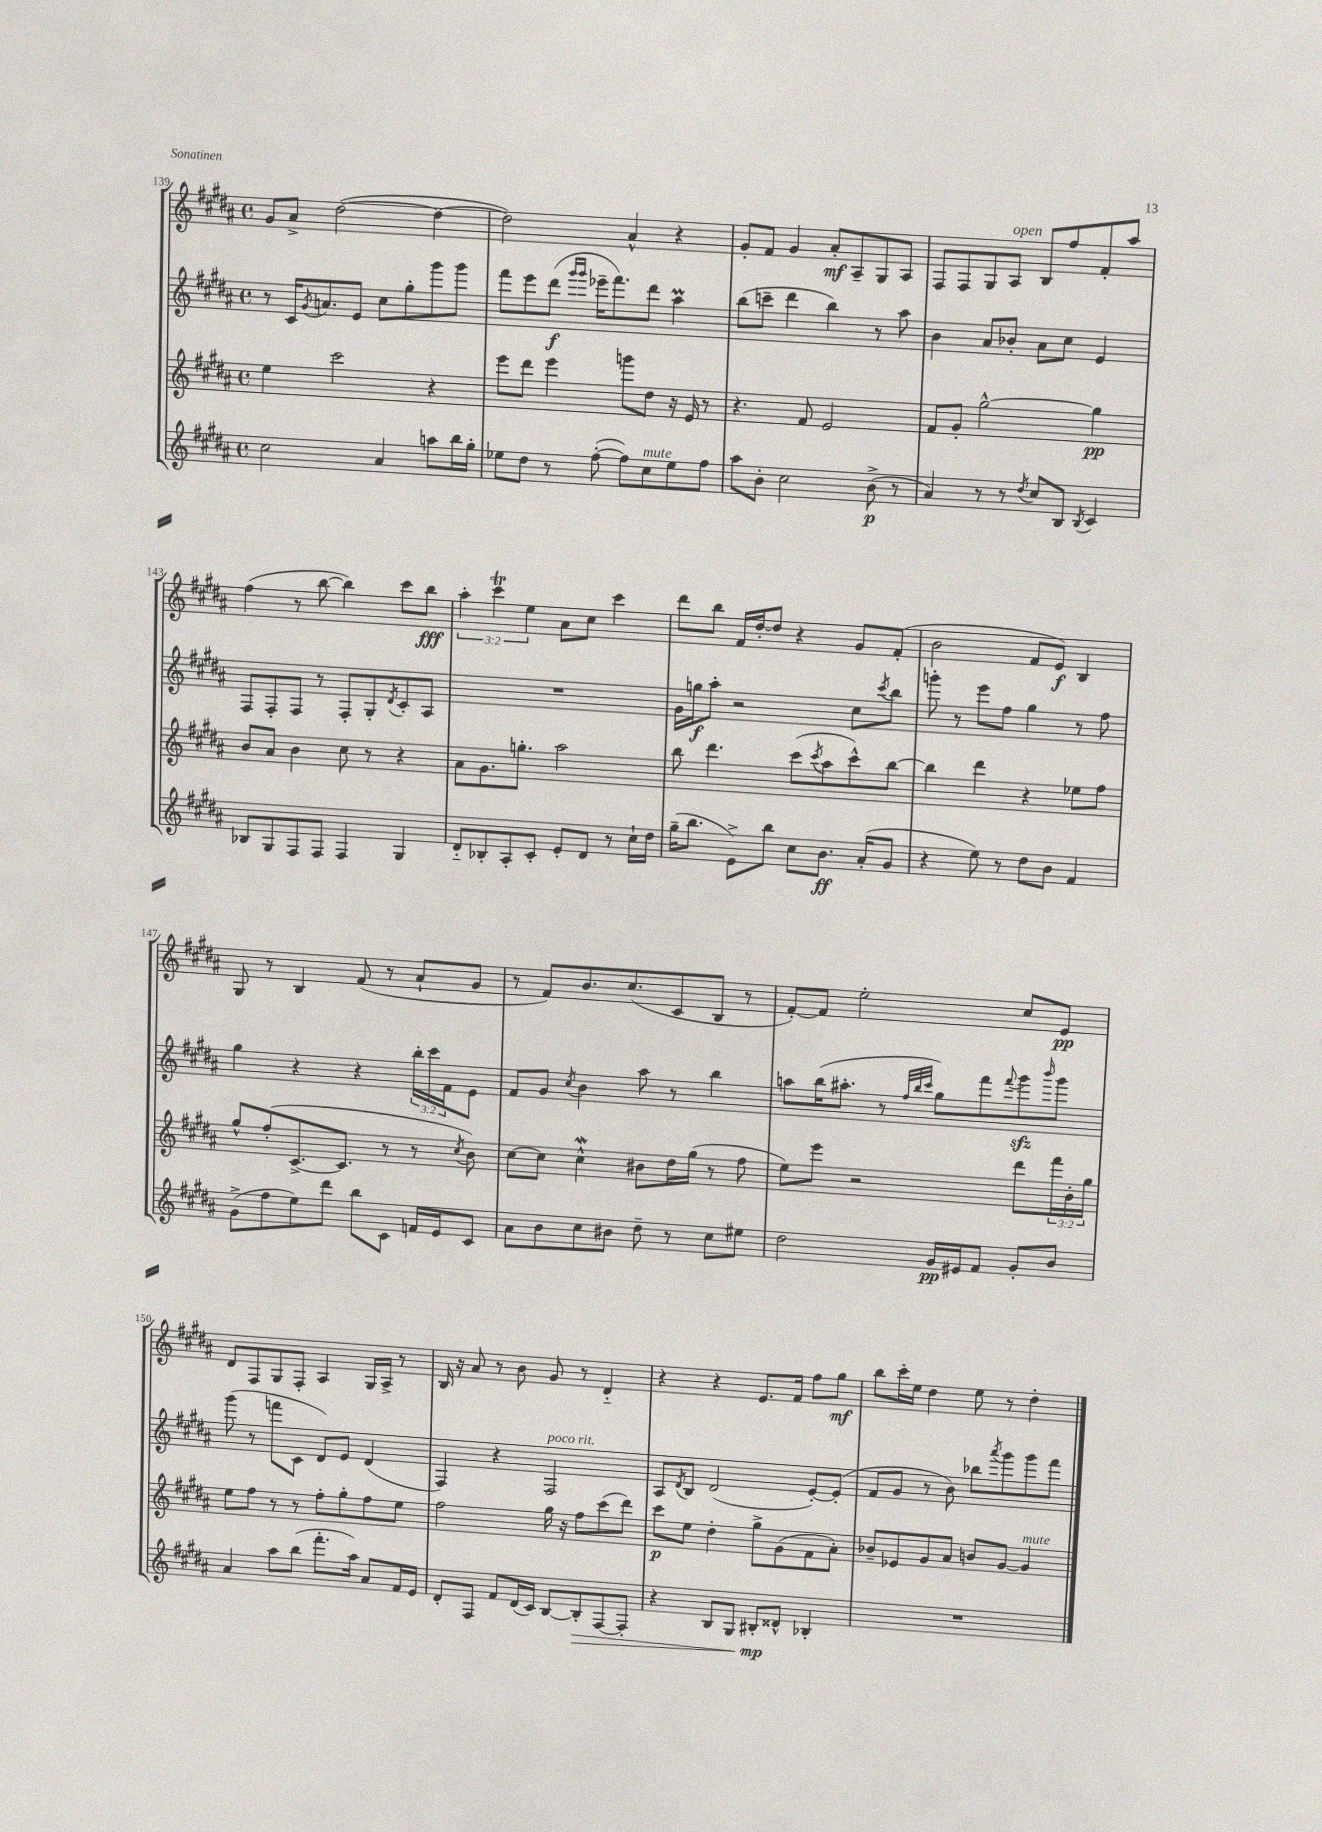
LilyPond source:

<<
\new StaffGroup <<
\new Staff = "s0" {
    \clef treble \key b \major \defaultTimeSignature \time 4/4 \override Staff.TupletNumber.text = #tuplet-number::calc-fraction-text
    gis'8 ais'8-> dis''2~( dis''4~ |
    dis''2) ais'4-^ r4 |
    gis'8-. fis'8 gis'4 ais'8-.\mf ais8-- gis8 ais8 |
    fis8 fis8 gis8 ais8^\markup { \italic "open" } b8 fis''8 fis'8-. ais''8 |
    fis''4( r8 b''8~ b''4) cis'''8 b''8\fff |
    \tuplet 3/2 { ais''4-. cis'''4\trill e''4 } ais'8 cis''8 cis'''4 |
    dis'''8 b''8 fis'16 dis''16~-. dis''8 r4 gis'8 fis'8-.( |
    b'2 fis'8 e'8\f) b4 |
    gis8 r8 b4 fis'8( r8 ais'8-! gis'8 |
    r8 fis'8) b'8. cis''8.( cis'8 b8 r8 |
    fis'8~-.) fis'8 e''2-. cis''8 e'8\pp |
    dis'8 fis8 gis8 fis8-. ais4 gis16 ais16-> r8 |
    b16 r16 ais'8 r8 b'8 gis'8 r8 dis'4-_ |
    r4 r4 e'8. fis'16 fis''8 gis''8\mf |
    b''8 cis'''16-. e''16 dis''4 e''8 r8 dis''4-. \bar "|." |
}
\new Staff = "s1" {
    \clef treble \key b \major \defaultTimeSignature \time 4/4 \override Staff.TupletNumber.text = #tuplet-number::calc-fraction-text
    r8 cis'16 \acciaccatura { gis'8 } a'8. e'8 cis''8 gis''8-. gis'''8 gis'''8 |
    fis'''8 e'''8 dis'''8\f( \grace { gis'''16 gis'''16 } ees'''16-- fis'''8.) dis'''8 ais''4\prall |
    b''8( c'''8-- dis'''4 b''4) r8 ais''8 |
    b'4 ais'8 bes'8-. ais'8 cis''8 e'4 |
    fis8 fis8-. fis8 r8 fis8-. gis8-. \acciaccatura { dis'8 } cis'8-. ais8 |
    R1 |
    gis'16 g''16\f ais''8-. r2 cis''8 \acciaccatura { cis'''8 } b''8 |
    g'''8-. r8 e'''8 fis''8 gis''4 r8 fis''8 |
    gis''4 r4 r4 \tuplet 3/2 { b''16-. cis'''16 fis'16 } e'8 |
    fis'8 gis'8 \acciaccatura { cis''8 } b'4 ais''8 r8 b''4 |
    a''8 b''16( ais''8.-. r8 \grace { fis''32 b''32 cis'''32 } gis''8) fis'''8 \appoggiatura { fis'''8 } gis'''8\sfz \grace { b'''16 } gis'''8 |
    gis'''8( r8 f'''8 cis'8 dis'8) e'8 dis'4( |
    fis4) r4 fis2^\markup { \italic "poco rit." } |
    ais8 \acciaccatura { dis'8 } b8 dis'2( e'8~-.) e'8-.( |
    fis'8 gis'8 r8 b'8) bes''8 \acciaccatura { ais'''8 } gis'''8 gis'''8 fis'''8 \bar "|." |
}
\new Staff = "s2" {
    \clef treble \key b \major \defaultTimeSignature \time 4/4 \override Staff.TupletNumber.text = #tuplet-number::calc-fraction-text
    e''4 cis'''2 r4 |
    e'''8 dis'''8 e'''4 g'''8 dis''8 r16 e'16 r8 |
    r4. fis'8 e'2 |
    fis'8 gis'8-. gis''2~-^ gis''4\pp |
    b'8 ais'8 b'4 cis''8 r8 r4 |
    ais'8 gis'8. g''8.-. ais''2 |
    b''8 dis'''4. cis'''8( \acciaccatura { cis'''8 } ais''8 cis'''8-^) b''8~ |
    b''4 dis'''4 r4 ees''8 fis''8 |
    gis''8-^ fis''8-.( cis'8.~-> cis'8. r8 r8 \acciaccatura { cis''8 } b'8) |
    cis''8~ cis''8 cis''4-^\mordent bis'8 dis''16 gis''16( r8 fis''8 |
    e''8) e'''8 r2 dis'''8 \tuplet 3/2 { fis'''16 b'16-. gis''16 } |
    e''8 fis''8 r8 r8 fis''8-. gis''8-. fis''8 e''8 |
    fis''2 gis''16 r16 fis''8 cis'''8( dis'''8) |
    cis'''8\p e''8 dis''4-. gis''8-> gis'8( fis'8 ais'8-.) |
    bes'8-- ees'8 gis'8 ais'8 b'8 gis'8~ gis'4^\markup { \italic "mute" } \bar "|." |
}
\new Staff = "s3" {
    \clef treble \key b \major \defaultTimeSignature \time 4/4
    cis''2 ais'4 a''8 b''16 gis''16-. |
    ees''8 dis''8 r8 fis''8~-.( fis''8) cis''8^\markup { \italic "mute" } ees''8 fis''8 |
    ais''8 b'8-. cis''2 b'8->\p( r8 |
    ais'4) r8 r8 \acciaccatura { dis''8 } cis''8 b8 \acciaccatura { b8 } cis'4 |
    bes8 gis8 fis8 fis8 fis4 gis4 |
    dis'8-_ bes8-. ais8-. cis'8-. e'8-. dis'8 r8 cis''16-! dis''16 |
    gis''16--( b''8. e'8->) b''8 cis''8 b'8.\ff ais'16-.( gis'8 |
    r4 e''8) r8 dis''8 b'8 fis'4 |
    gis'8->( fis''8 e''8) dis'''8 b''8 cis'8 f'16 e'16 cis'8 |
    ais'8 b'8 cis''8 bis'8 dis''8-- r8 cis''8 eis''8 |
    dis''2 gis'16\pp eis'16 fis'8 gis'8-. b'8 |
    ais'4 ais''8 b''8( fis'''8.-. ais''16) ais'8 fis'16 e'16 |
    dis'8-. fis8 fis'8 dis'16( cis'16) b8~ b8-.\> fis8~ fis8-. |
    r4 b8 gis8 bis8-.\mp\! disis'8-^ bes4-. |
    R1 \bar "|." |
}
>>
>>
\layout { \context { \Score currentBarNumber = #139 } }
